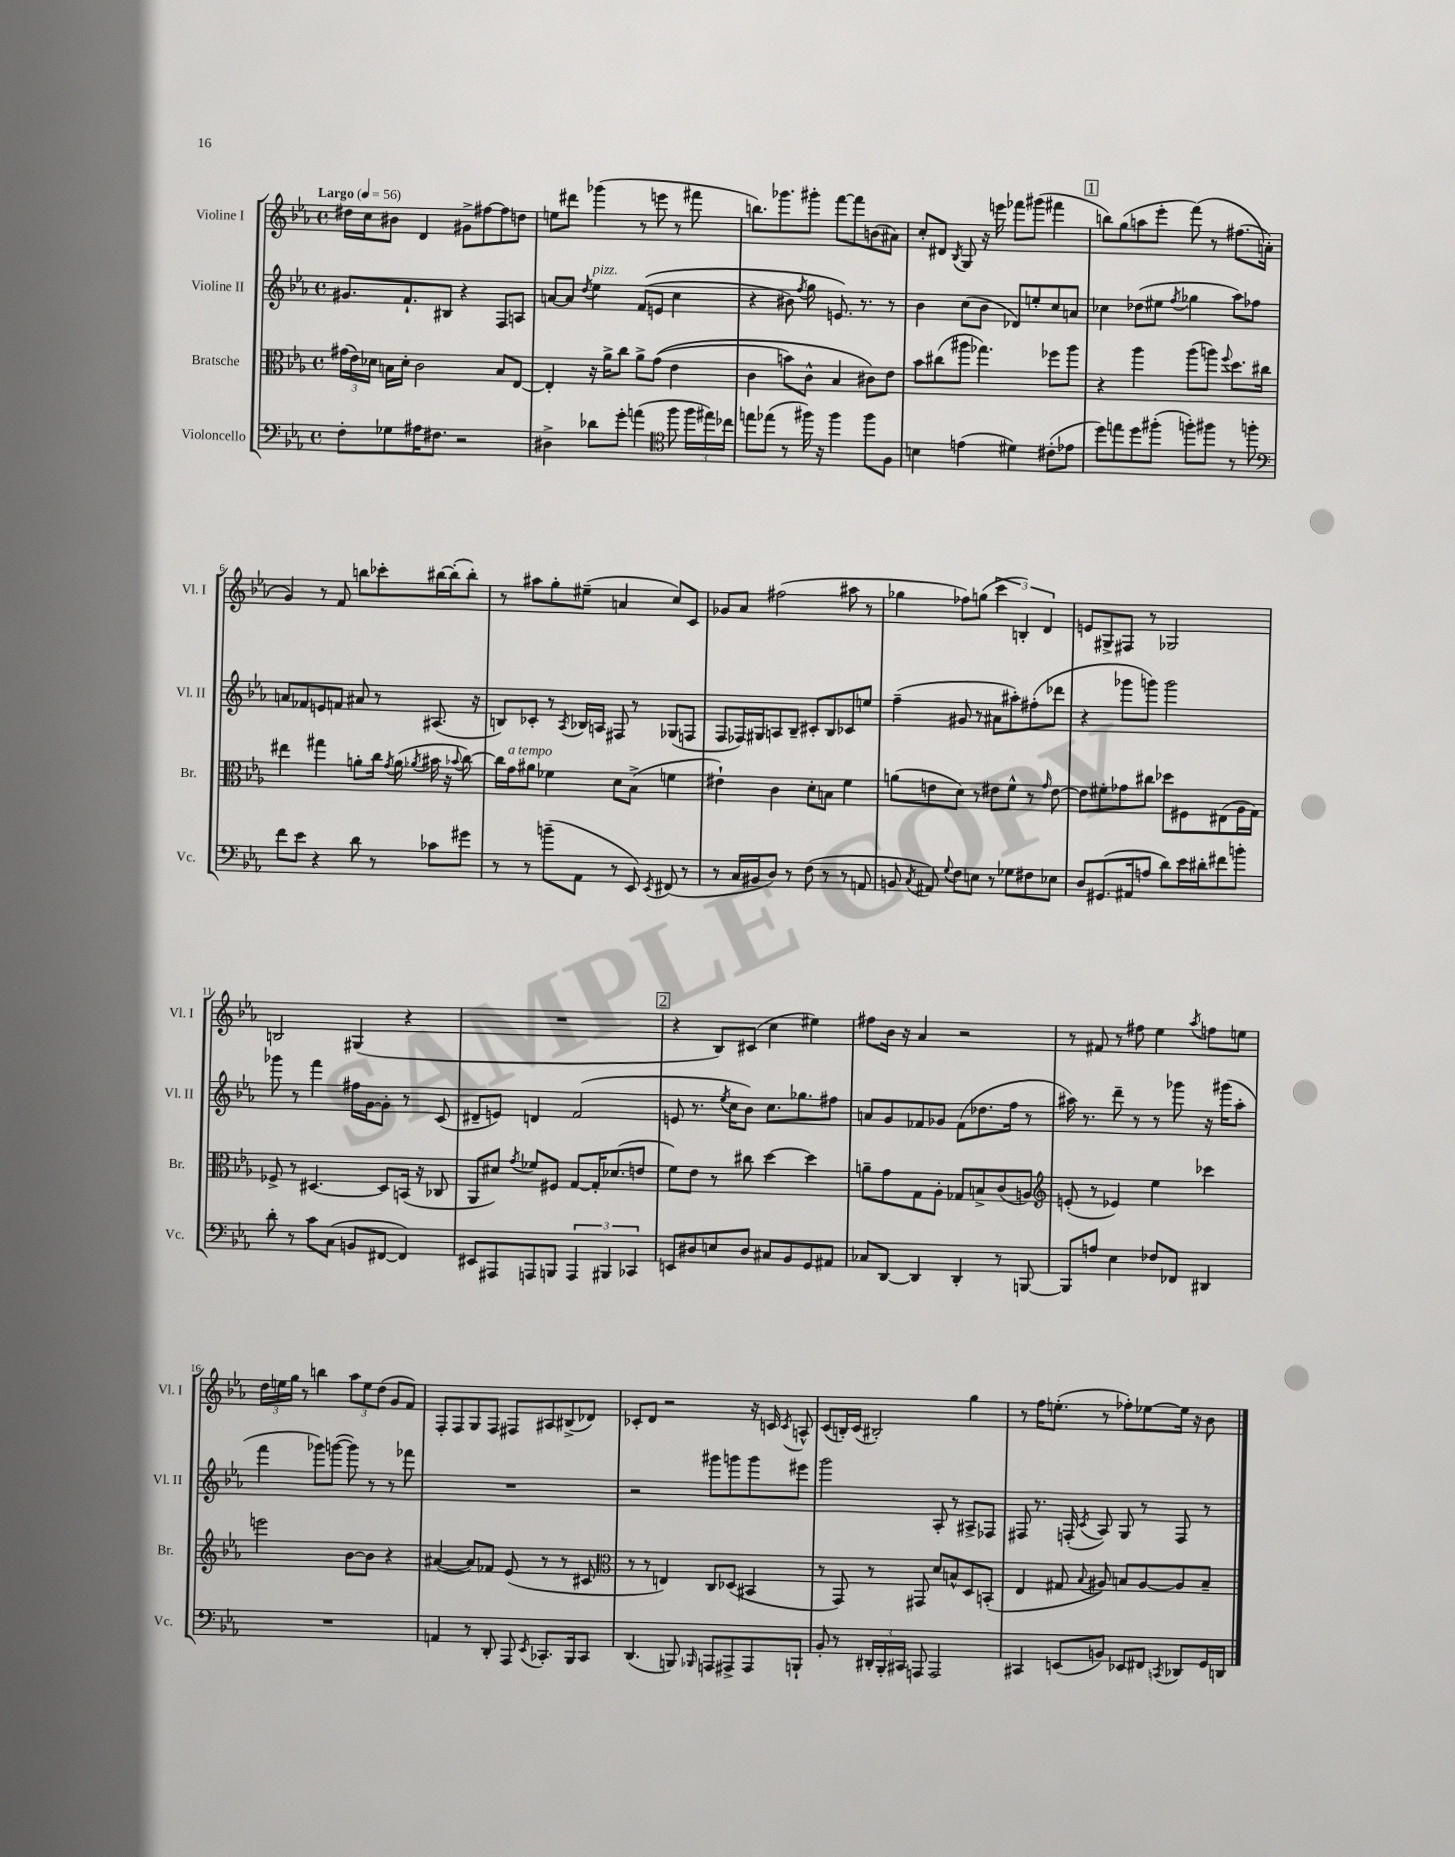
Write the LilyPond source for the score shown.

<<
\new StaffGroup <<
\new Staff = "s0" \with { instrumentName = "Violine I" shortInstrumentName = "Vl. I" } {
    \clef treble \key ees \major \defaultTimeSignature \time 4/4 \tempo "Largo" 4 = 56
    \autoBeamOff dis''16[ c''16 bis'8] d'4 gis'8[-> fis''8~ fis''8 d''8] |
    e''8[ dis'''8] ges'''4( r8 e'''8 r8 fis'''8 |
    b''8.[) ges'''8. gis'''8]-. f'''8[~ f'''8 b'8( ais'8]) |
    c''8[-. dis'8] \acciaccatura { bes8 } g8 r16 e'''16 fes'''8[ gis'''8]( fis'''4 |
    \mark \markup { \box "1" } b''8[) g''8( a''8 ees'''8]-. f'''8)\( r8 fis''8.[( a'16]-.) |
    g'4\) r8 f'8 b''8[ ces'''8-. bis''16~ bis''16-.( bis''8]-.) |
    r8 ais''8[ g''8-. eis''8]--( a'4 c''8[) c'8] |
    ges'8[ aes'8] fis''2( ais''8 r8 |
    ges''4 fes''8[) g''8]( \tuplet 3/2 { c'''4 b4-.) d'4 } |
    e'8[ gis8-> fis8] r8 ges2 |
    b2 gis4( r4 |
    R1 |
    \mark \markup { \box "2" } r4 bes8[) cis'8]( c''4 eis''4) |
    fis''8[ bes'16] r16 aes'4 r2 |
    r8 fis'8 r8 fis''8 ees''4 \acciaccatura { aes''8 } f''8[ e''8] |
    \tuplet 3/2 { d''16[ e''16 g''16] } r8 b''4 \tuplet 3/2 { aes''8[ e''8 d''8]( } g'8[ f'8]) |
    f8[-. f8 g8 f8] fis8[ ais8 bis8->( des'8]) |
    ces'8[-. d'8] r2 r16 c'16 \acciaccatura { c'8 } a8-^ |
    c'8[( b16-.) c'16]( bis2-.) g''4 |
    r8 f''16[ e''8.]-.( r8 fes''8[-.) ees''8~ ees''16] r16 bes'8 \bar "|." |
}
\new Staff = "s1" \with { instrumentName = "Violine II" shortInstrumentName = "Vl. II" } {
    \clef treble \key ees \major \defaultTimeSignature \time 4/4
    \autoBeamOff gis'8.[ f'8.-! bis8] r4 f8[ a8] |
    a'8[~ a'8] \acciaccatura { d''8 } ees''4^\markup { \italic "pizz." } f'8[(\( e'8] c''4 |
    r4 bis'8) \acciaccatura { f''8 } g''8 e'8.\) r8. r8 |
    bes'4 c''8[( bes'8] des'8[) e''8-. c''8 a'8] |
    \mark \markup { \box "1" } ces''4 des''8[( eis''8] \acciaccatura { f''8 } ges''4 aes''8[) fes''8] |
    a'8[ fes'8 e'8 f'8] ais'8 r8 ais8.( r16 |
    b8[) ces'8]-. r8 \acciaccatura { aes8 } bes16[ a16] fis8 r8 ges8[( f8] |
    f8[ fes16) gis16 a8 bes8]-- cis'8[-. bes8 ces'8 e''8] |
    f''4--( gis'8 r8 ais'8[ ais''8-.) fis''8-.( des'''8] |
    r4 ges'''8[ g'''8]) g'''2 |
    ges'''8 r8 f'''4 fis''16[ g'16~ g'8]-. r8 c'8( |
    dis'8[-- e'8]) d'4 f'2( |
    \mark \markup { \box "2" } e'8 r8. \acciaccatura { ees''8 } c''16[ bes'8]) c''8.[ ges''8. fis''8] |
    a'8[ g'8 fes'8 ges'8] fes'8[( des''8. f''16] r8 |
    ais''16) r8. d'''8-- r8 r8 ges'''8 r16 gis'''16[( ais''8]-. |
    f'''4 ges'''8[) g'''8]~( g'''8) r8 r8 fes'''8 |
    R1 |
    r2 gis'''8[ g'''8 g'''8 eis'''8] |
    g'''2 aes8-. r8 ais8[-> fes8] |
    fis8 r8. f16-.( \acciaccatura { c'8 } aes8) g8 r8 f8 r8 \bar "|." |
}
\new Staff = "s2" \with { instrumentName = "Bratsche" shortInstrumentName = "Br." } {
    \clef alto \key ees \major \defaultTimeSignature \time 4/4
    \autoBeamOff \tuplet 3/2 { gis'16[( ees'16) des'16] } b16[ des'16]-. c'2 b8[ ees8]~ |
    ees4-. r16 aes'16[-> c''8] aes'8[-> g'8](\( ees'4 |
    c'4 b'8[) c'8]-^ bes4 cis'8[\) ees'8] |
    bes'8[ cis''8( ais''8] ges''4.) fes''8[ ais''8] |
    \mark \markup { \box "1" } r4 aes''4 aes''8[( a''8]) \appoggiatura { f''8 } d''8.[ cis''16] |
    eis''4 gis''4 a'8[-. c''16] \acciaccatura { g'8 } a'16( \acciaccatura { aes'8 } bis'16 r16 \appoggiatura { bes'8 } c''8~) |
    c''16[ g'16^\markup { \italic "a tempo" } ais'8] fes'4 d'8[ bes8]->( f'4 |
    eis'4-!) c'4 d'8[-. b8] f'4 |
    a'8[( e'8 d'8]) r8 eis'8[ f'8]-^ r8 \grace { g'16 } eis'8~ |
    eis'8[ fis'8-. ges'8 cis''8] des''8[ fis8 eis8( aes16 g16]) |
    fes8-> r8 dis4.~ dis8[ b,16]( r16 ces8 |
    aes,8[ dis'8]) \acciaccatura { g'8 } fes'8[ fis8] g8[~ g16-. des'8.( e'8] |
    \mark \markup { \box "2" } f'8[) ees'8] r8 cis''8 d''4~ d''4 |
    a'8[-- g'8 g8 aes8]-. ges8[ b8-> c'8( a8]) |
    \clef treble e'8-.( r8 ees'4) ees''4 ces'''4 |
    e'''2 bes'8[~ bes'8] r4 |
    ais'4~( ais'8[) fes'8] ees'8( r8 r8 cis'8 |
    \clef alto r8 r8 e4) c8[ des8]( bis,4 |
    r8 g,8) r8 gis,8 d'8[ b8-^ d8 b,8]-.( |
    ees4 gis8 \appoggiatura { bes8 } ais8) b8[ ais8~ ais8 b8]-- \bar "|." |
}
\new Staff = "s3" \with { instrumentName = "Violoncello" shortInstrumentName = "Vc." } {
    \clef bass \key ees \major \defaultTimeSignature \time 4/4
    \autoBeamOff f8[-. ges8 ais16 fis8.] r2 |
    dis4-> des'8[ g'8]-. a'4( \clef tenor f''8 \tuplet 3/2 { f''16[ eis''16) ces''16] } |
    e''8[ ees''8]( r8 fis''16) r16 fis''4 fis''8[ f8] |
    b4 e'4( dis'4) cis'8[-.( ees'8] |
    \mark \markup { \box "1" } d''8[) e''8 d''8 fis''8]-.( f''8[-.) fis''8] r8 f''8-. |
    \clef bass f'8[ ees'8] r4 d'8 r8 ces'8[ gis'8] |
    r8 r8 b'8[--( aes,8] r8 ees,8) \acciaccatura { ees,8 } fis,8( r8 |
    r8 c16[ bis,16 d8]) r8 f8( r8 r8 a,8 |
    b,8 \acciaccatura { c8 } ais,8) \appoggiatura { g8 } f8[ e8] r8 ges8[ fis8 ees8] |
    d8[ gis,8.( ais,16 a8] d'8[) ees'16 dis'16-. fis'8 b'8]-. |
    d'8-. r8 c'8[ c8]( b,8[ fis,8]~ fis,4) |
    eis,8[ ais,,8 a,,8 b,,8] \tuplet 3/2 { a,,4 bis,,4 ces,4 } |
    \mark \markup { \box "2" } e,8[ dis8 e8 dis8] cis8[ bes,8 g,8 ais,8] |
    ces8[ d,8]~ d,4 d,4-. r8 b,,8~ |
    b,,8[ a8] ees4 fes8[ fes,8] dis,4 |
    R1 |
    a,4 r8 d,8-. aes,,8 \acciaccatura { ees,8 } ces,8.[-. bes,,16 ces,8] |
    d,4.( b,,8) \grace { bes,,16 } a,,8[ ais,,8-> ais,,8 b,,8]-! |
    bes,8-. r8 \tuplet 3/2 { dis,16[-. bes,,16-. cis,16] } a,,8 a,,2 |
    cis,4 e,8[( b,8]) ees,8[ fis,8] \acciaccatura { c,8 } des,8[ g,16 d,16] \bar "|." |
}
>>
>>
